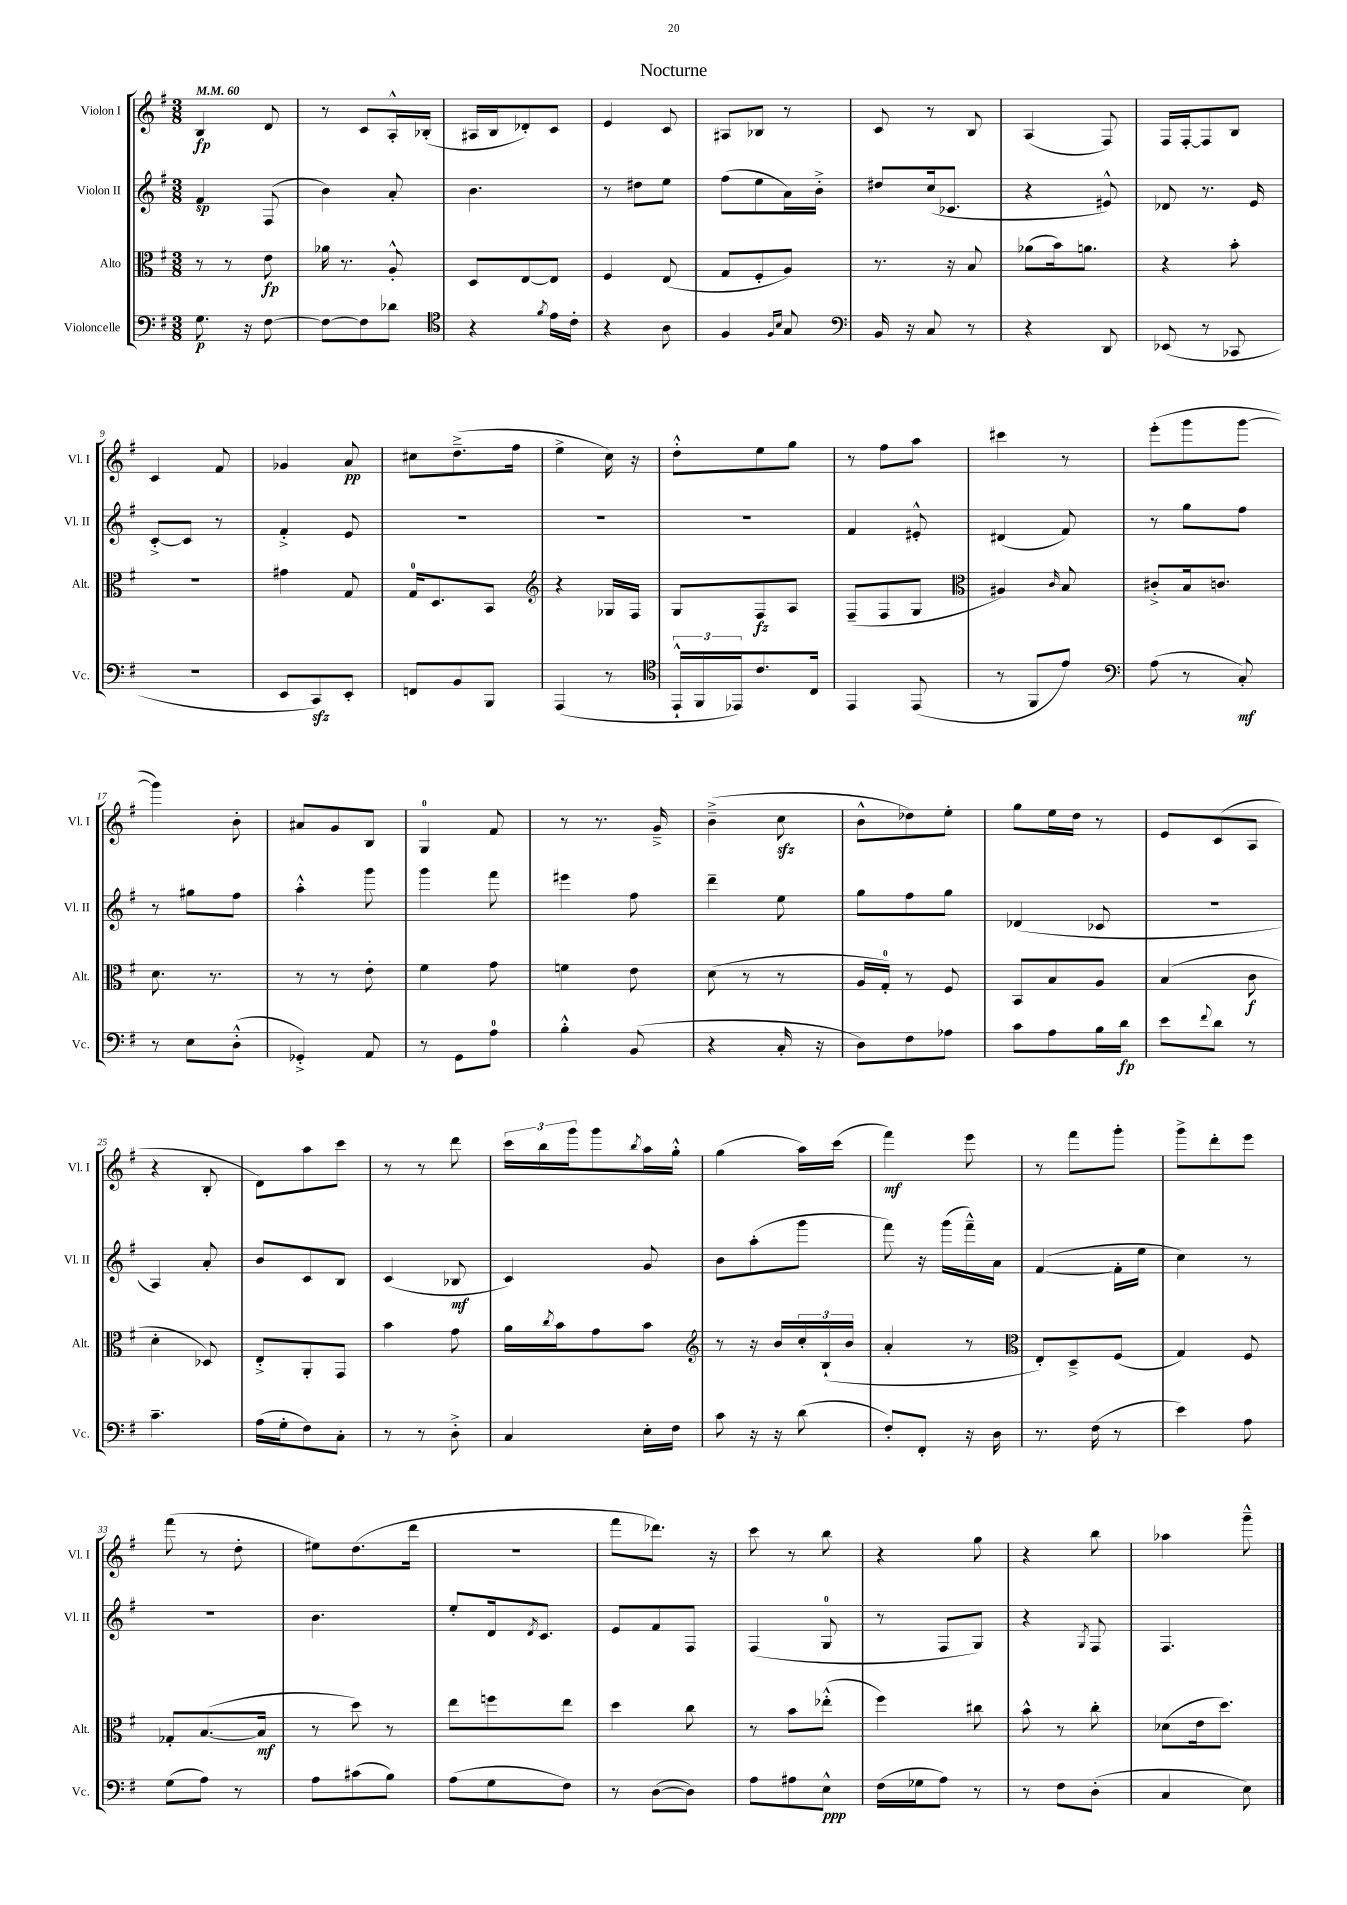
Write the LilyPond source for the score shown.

\header { title = "Nocturne" }
<<
\new StaffGroup <<
\new Staff = "s0" \with { instrumentName = "Violon I" shortInstrumentName = "Vl. I" } {
    \clef treble \key g \major \numericTimeSignature \time 3/8 \tempo 4 = 60
    b4\fp d'8 |
    r8 c'8 a16-.-^ bes16-.( |
    ais16 b16 des'8-.) c'8 |
    e'4 c'8 |
    ais8 bes8 r8 |
    c'8 r8 b8 |
    a4( fis8) |
    fis16 fis16~-. fis8 b8 |
    c'4 fis'8 |
    ges'4 a'8\pp |
    cis''8 d''8.--->( fis''16 |
    e''4-> c''16) r16 |
    d''8-.-^ e''8 g''8 |
    r8 fis''8 a''8 |
    cis'''4 r8 |
    e'''8-.( g'''8 g'''8~ |
    g'''4) b'8-. |
    ais'8 g'8 b8 |
    g4-0 fis'8 |
    r8 r8. g'16---> |
    b'4--->( c''8\sfz |
    b'8-^ des''8) e''8-. |
    g''8 e''16 d''16 r8 |
    e'8 c'8( a8 |
    r4 b8-. |
    d'8) a''8 c'''8 |
    r8 r8 d'''8 |
    \tuplet 3/2 { c'''16 b''16 g'''16 } g'''8 \acciaccatura { b''8 } a''16 g''16-.-^ |
    g''4( a''16) c'''16( |
    fis'''4\mf) e'''8 |
    r8 fis'''8 g'''8-. |
    g'''8-> d'''8-. e'''8 |
    fis'''8( r8 d''8-. |
    eis''8) d''8.( d'''16 |
    R4. |
    fis'''8 des'''8.) r16 |
    c'''8 r8 b''8 |
    r4 g''8 |
    r4 b''8 |
    aes''4 g'''8---^ \bar "|." |
}
\new Staff = "s1" \with { instrumentName = "Violon II" shortInstrumentName = "Vl. II" } {
    \clef treble \key g \major \numericTimeSignature \time 3/8
    fis'4\sp fis8( |
    b'4) a'8-. |
    b'4. |
    r8 dis''8 e''8 |
    fis''8( e''8 a'16) b'16-.-> |
    dis''8 c''16( ces'8. |
    r4 eis'8-^) |
    des'8 r8. e'16 |
    c'8~-.-> c'8 r8 |
    fis'4-.-> e'8 |
    R4. |
    R4. |
    R4. |
    fis'4 eis'8-.-^ |
    dis'4( fis'8) |
    r8 g''8 fis''8 |
    r8 gis''8 fis''8 |
    a''4-.-^ g'''8 |
    g'''4 fis'''8 |
    eis'''4 fis''8 |
    d'''4-- e''8 |
    g''8 fis''8 g''8 |
    des'4( ces'8 |
    R4. |
    a4) a'8-. |
    b'8 c'8 b8 |
    c'4( bes8\mf |
    c'4) g'8 |
    b'8 a''8-.( g'''8 |
    fis'''8) r16 g'''16( fis'''16---^) a'16 |
    fis'4~( fis'16-. e''16 |
    c''4) r8 |
    r4. |
    b'4. |
    e''8-. d'16 \acciaccatura { d'8 } c'8. |
    e'8 fis'8 fis8 |
    fis4( g8-0 |
    r8 fis8 g8) |
    r4 \acciaccatura { g8 } fis8 |
    fis4. \bar "|." |
}
\new Staff = "s2" \with { instrumentName = "Alto" shortInstrumentName = "Alt." } {
    \clef alto \key g \major \numericTimeSignature \time 3/8
    r8 r8 e'8\fp |
    aes'16 r8. a8-.-^ |
    d8 e8~ e8 |
    fis4 e8( |
    g8 fis8-. a8) |
    r8. r16 b8 |
    aes'8( b'16) a'8. |
    r4 b'8-. |
    R4. |
    gis'4 g8 |
    g16-0 d8. b,8 |
    \clef treble r4 ges16 fis16 |
    g8 fis8\fz a8 |
    fis8--( fis8 g8 |
    \clef alto ais4) \grace { c'16 } b8 |
    cis'8-.-> b16 c'8. |
    d'8. r8. |
    r8 r8 e'8-. |
    fis'4 g'8 |
    f'4 e'8 |
    d'8( r8 r8 |
    a16 g16-0-.) r8 fis8 |
    b,8 b8 a8 |
    b4( c'8\f |
    d'4-. des8) |
    e8-.-> a,8-. g,8 |
    b'4 g'8 |
    a'16 \acciaccatura { c''8 } b'16 g'8 b'8 |
    \clef treble r8 r16 b'16 \tuplet 3/2 { c''16-. b16-!( b'16 } |
    a'4-. r8 |
    \clef alto e8-.) d8---> fis8( |
    g4) fis8 |
    ges8-. b8.~( b16\mf |
    r8 d''8) r8 |
    e''8 f''8 e''8 |
    d''4 c''8 |
    r8 b'8 ees''8-.-^( |
    fis''4) cis''8 |
    b'8-^ r8 c''8-. |
    des'8( e'16 d''8.) \bar "|." |
}
\new Staff = "s3" \with { instrumentName = "Violoncelle" shortInstrumentName = "Vc." } {
    \clef bass \key g \major \numericTimeSignature \time 3/8
    g8.\p r16 fis8~ |
    fis8~ fis8 des'8 |
    \clef tenor r4 \acciaccatura { fis'8 } e'16 c'16-. |
    r4 a8 |
    fis4 \grace { fis16 b16 } g8 |
    \clef bass b,16 r16 c8 r8 |
    r4 d,8 |
    ees,8( r8 ces,8 |
    R4. |
    e,8 c,8\sfz) e,8-. |
    f,8 b,8 b,,8 |
    a,,4( r8 |
    \clef tenor \tuplet 3/2 { e,16-!-^ fis,16 ees,16) } c'8. c16 |
    e,4 e,8( |
    r8 fis,8 e'8) |
    \clef bass a8( r8 c8-.\mf) |
    r8 e8 d8-.-^( |
    ges,4-.->) a,8 |
    r8 g,8 a8-0 |
    b4-.-^ b,8( |
    r4 c16-. r16 |
    d8) fis8 aes8 |
    c'8 a8 b16 d'16\fp |
    e'8 \appoggiatura { fis'8 } d'8 r8 |
    c'4.-- |
    a16( g16-. fis8) c8-. |
    r8 r8 d8-.-> |
    c4 e16-. fis16 |
    c'8 r16 r16 d'8( |
    fis8-.) fis,8-. r16 d16 |
    r8. fis16( r8 |
    e'4) a8 |
    g8( a8) r8 |
    a8 cis'8( b8) |
    a8( g8 fis8) |
    r8 d8~( d8) |
    a8 ais8 e8-^\ppp |
    fis16( ges16 a8) r8 |
    r8 fis8 d8-.( |
    c4 e8) \bar "|." |
}
>>
>>
